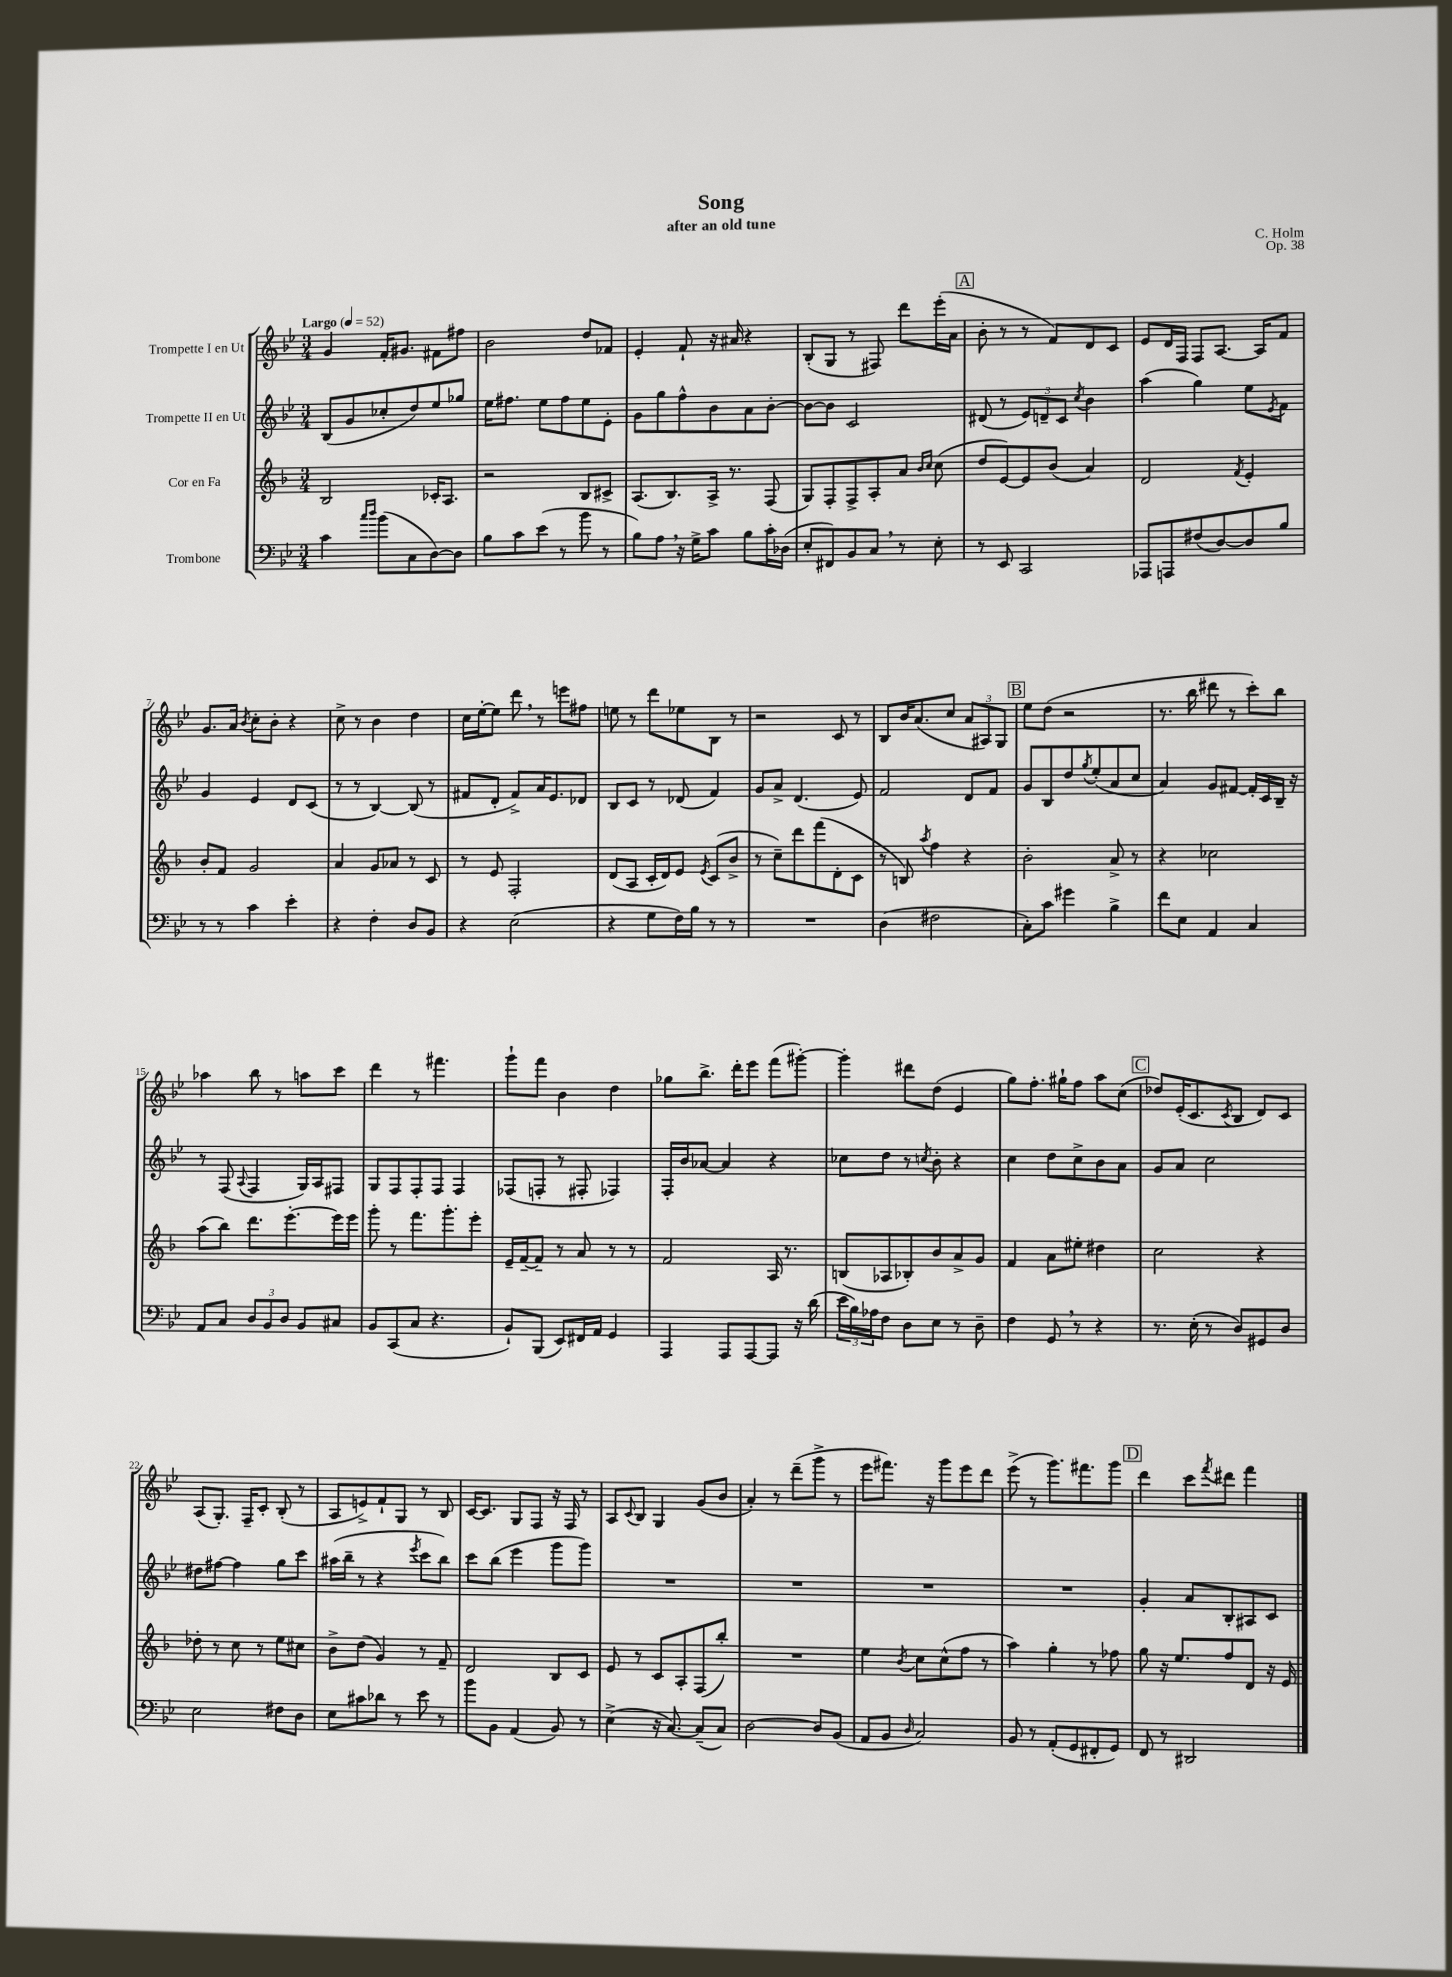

**kern	**kern	**kern	**kern
*staff4	*staff3	*staff2	*staff1
*clefF4	*clefG2	*clefG2	*clefG2
*k[b-e-]	*k[b-]	*k[b-e-]	*k[b-e-]
*M3/4	*M3/4	*M3/4	*M3/4
*MM52	*MM52	*MM52	*MM52
4c	2B-	(8B-	4g
.	.	8g	.
16qqcc	.	.	.
16qqdd	.	.	.
(8b-	.	8cc-'	16f'
.	.	.	8.g#
8C	.	8dd)	.
[8D)	16c-'	8ee-	8f#
.	8.A	.	.
8D]	.	8gg-	8ff#
=	=	=	=
8B-	2r	16ee-	2b-
.	.	8.ff#	.
8c	.	.	.
(8e-	.	8ee-	.
8r	.	8ff#	.
8b-	8B-	8ee-	8dd
8r	8c#^	8e-'	8f-
=	=	=	=
8B-)	(8.A	8g	4e-'
8A	.	8gg	.
.	8.B-)	.	.
16r	.	8ff^^	8f`
16G^	.	.	.
8c	16A^	8b-	16r
.	8.r	.	16a#
8B-	.	8a	4r
16c'	(8F	[8b-'	.
(16D-	.	.	.
=	=	=	=
8E-'	8G)	8b-_	(8B-'
8FF#)	8F'	8b-]	8G
8BB-	8F^	2c	8r
8C	8A'	.	8F#)
8r	8a	.	8ddd
.	16qqb-	.	.
.	16qqcc	.	.
8E-'	(8cc	.	(16eee-'
.	.	.	16a
=	=	=	=
8r	8dd	(8d#	8b-'
8EE-	[8e)	8r	8r
2CC	8e]	12e-)	8r
.	.	12d~	.
.	(8b-	.	8f)
.	.	12c	.
.	.	8qcc	.
.	4a)	4b-	8d
.	.	.	8c
=	=	=	=
8AAA-	2d	(4aa	8e-
8AAA	.	.	16d
.	.	.	16F
(8F#	.	4gg)	8F
[8D)	.	.	[8.A
.	8qf	.	.
8D]	4e'	8ee-	.
.	.	.	16A]
.	.	8qe-	.
8B-	.	8f	8f
=	=	=	=
8r	8b-'	4g	8.g
8r	8f	.	.
.	.	.	16a
.	.	.	8qb-
4c	2g	4e-	8cc'
.	.	.	8b-'
4e-'	.	8d	4r
.	.	(8c	.
=	=	=	=
4r	4a	8r	8cc^
.	.	8r	8r
4F'	8g	[4B-)	4b-
.	8a-	.	.
8D	8r	(8B-]	4dd
8BB-	8c	8r	.
=	=	=	=
4r	8r	8f#	16cc
.	.	.	[16ee-'
.	8e	8d'	8ee-]
(2E-	2F'	8f#^)	8ddd
.	.	16a	8r
.	.	8.e-	.
.	.	.	8eee
.	.	8d-	8ff#
=	=	=	=
4r	(8d	8B-	8ee
.	8A	8c	8r
8G	16c'	8r	8ddd
.	16d)	.	.
16F)	8e	(8d-	8ee-
16B-	.	.	.
.	8qe	.	.
8r	(8c	4f)	8B-
8r	8b-^	.	8r
=	=	=	=
2.r	8r	8g	2r
.	8cc~)	8a^	.
.	8ddd	(4.d	.
.	(8fff	.	.
.	8d'	.	8c
.	8c	8e-)	8r
=	=	=	=
(4D	8r	2f	8B-
.	8B)	.	16b-
.	.	.	(8.a
.	8qaa	.	.
2F#	4ff	.	.
.	.	.	8cc
.	4r	8d	12a
.	.	.	12A#)
.	.	8f	.
.	.	.	12G
=	=	=	=
8C')	2b-'	8g	8ee-
8c	.	8B-	(8dd
4g#	.	8dd	2r
.	.	8qgg	.
.	.	(8ee-'	.
4B-^	8a^	8a	.
.	8r	8cc	.
=	=	=	=
8f	4r	4a)	8.r
8E-	.	.	.
.	.	.	16bb-
4AA	2cc-	8g	8ddd#
.	.	[8f#	8r
4C	.	16f#']	8ccc')
.	.	16c	.
.	.	16B-~	8bb-
.	.	16r	.
=	=	=	=
8AA	(8aa	8r	4aa-
8C	8bb-)	(8F	.
.	.	8qqA	.
12D	8.ddd	4F	8bb-
12BB-	.	.	.
.	.	.	8r
12D	.	.	.
.	[8.eee'	.	.
8BB-	.	16G)	8aa
.	.	16A	.
8C#	16eee]	8F#	8ccc
.	16eee	.	.
=	=	=	=
8BB-	8ggg'	8G	4ddd
(8CC	8r	8F	.
8C	8.fff	8F'	8r
4.r	.	8F	4.fff#
.	8.ggg'	.	.
.	.	4F	.
.	8eee'	.	.
=	=	=	=
8BB-`)	16e~	(8F-	8ggg`
.	[16f~	.	.
(8BBB-	8f~]	8F'	8fff
8EE-)	8r	8r	4b-
16FF#	8a	8F#'	.
16AA	.	.	.
4GG	8r	4F-)	4dd
.	8r	.	.
=	=	=	=
4AAA	2f	16F'	8gg-
.	.	16b-	.
.	.	[8a-	8.bb-^
8AAA	.	4a-]	.
.	.	.	16ddd'
[8AAA	.	.	8eee-
8AAA]	16A	4r	(8fff
.	8.r	.	.
16r	.	.	[8ggg#')
(16d	.	.	.
=	=	=	=
24e-	(8B	8cc-	4ggg#']
24B-)	.	.	.
24A-	.	.	.
8F	8A-	8dd	.
8D	8B-')	8r	8ddd#
.	.	8qcc	.
8E-	8b-	8b-'	(8dd
8r	8a^	4r	4e-
8D~	8g	.	.
=	=	=	=
4F	4f	4cc	8gg)
.	.	.	8.ff'
8GG	8a	8dd	.
.	.	.	16gg#`
8r	8ee#'	8cc^	8ff
4r	4dd#	8b-	8aa
.	.	8a	(8cc
=	=	=	=
8.r	2cc	8g	8dd-)
.	.	8a	(16e-'
(16E-'	.	.	8.c
8r	.	2cc	.
.	.	.	8qc
8D)	.	.	8B-
8GG#	4r	.	8d)
8D	.	.	8c
=	=	=	=
2E-	8dd-'	8dd#	(8A
.	8r	[8ff#	8.G')
.	8cc	4ff#]	.
.	.	.	16F~
.	8r	.	8c'
8F#	8ee	8gg	(8B-'
8D	8cc#	8ccc	8r
=	=	=	=
8E-	8b-^	(16aa#	8A
.	.	16bb-~	.
8c#	(8dd	8r	8e^)
8d-	4g)	4r	8f`
8r	.	.	8G
.	.	8qeee-	.
8e-	8r	8ccc	8r
8r	8f~	8bb-)	8B-
=	=	=	=
8b-	2d	8ccc	[16c
.	.	.	8.c]
8BB-	.	(8bb-	.
(4AA	.	4eee-	8G
.	.	.	8F
8BB-)	8B-	8ggg	16r
.	.	.	16F
8r	8c	8ggg)	8r
=	=	=	=
(4E-^	8e	2.r	8A
.	.	.	8qqc
.	8r	.	8B-
16r	8c	.	4G
[8.C)	.	.	.
.	8A'	.	.
(8C~]	(8F	.	(8g
8C)	8bb-')	.	8b-
=	=	=	=
[2D	2.r	2.r	4a')
.	.	.	8r
.	.	.	(8ddd~
8D]	.	.	8ggg^
(8BB-	.	.	8r
=	=	=	=
8AA	4ee	2.r	8eee-
8BB-	.	.	8.fff#)
16qqD	8qb-	.	.
2C)	8cc	.	.
.	.	.	16r
.	(8cc^^	.	8ggg
.	8ff	.	8eee-
.	8r	.	8ddd
=	=	=	=
8BB-	4aa)	2.r	(8eee-^
8r	.	.	8r
(8AA'	4gg'	.	8.ggg)
8GG	.	.	.
.	.	.	8.fff#
8FF#'	8r	.	.
8GG)	8ff-	.	8ggg
=	=	=	=
8FF	8gg	4g'	4ddd
8r	16r	.	.
.	8.ee	.	.
2DD#	.	8a	8ccc
.	.	.	8qfff
.	8ff	8B-'	8ddd#
.	8d	8A#	4fff
.	16r	8c	.
.	16e	.	.
==	==	==	==
*-	*-	*-	*-
